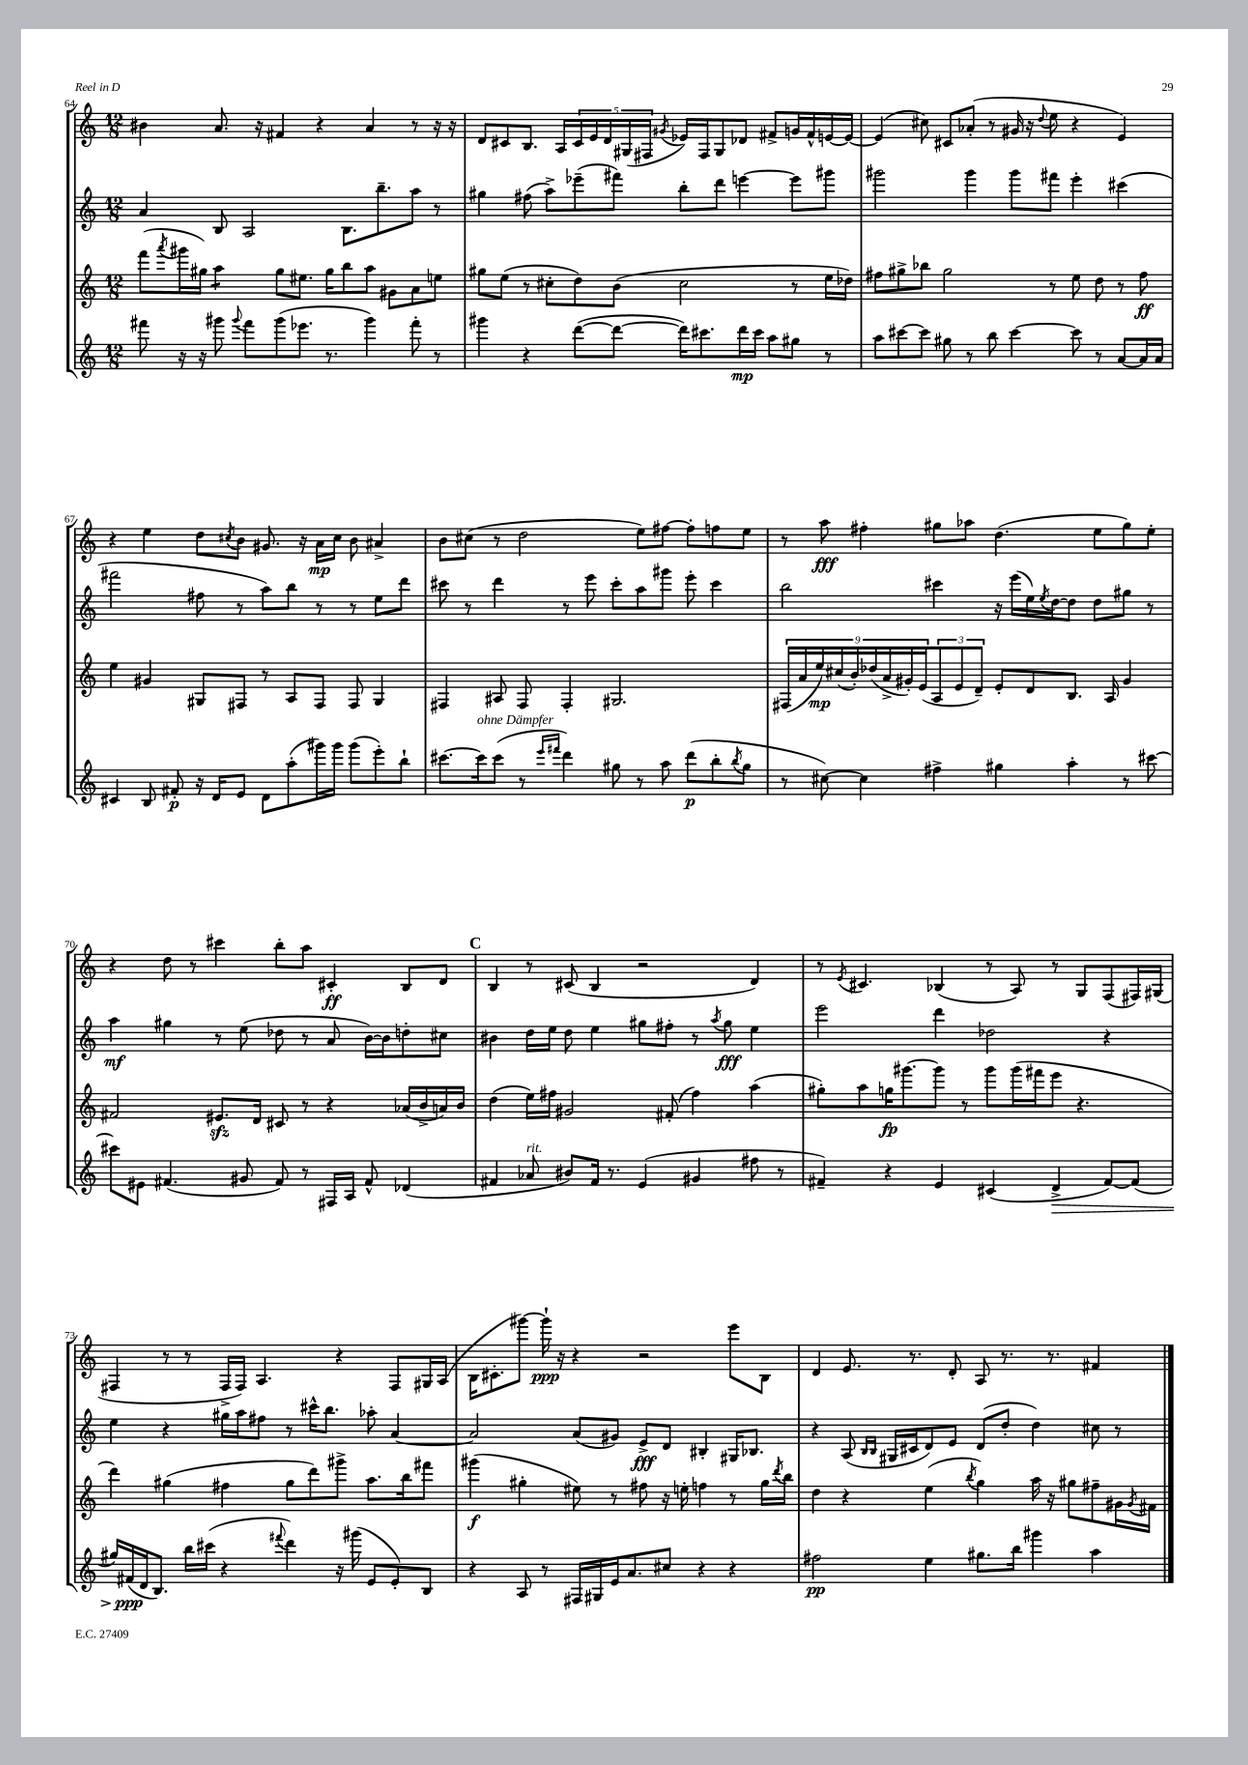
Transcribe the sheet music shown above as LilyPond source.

<<
\new StaffGroup <<
\new Staff = "s0" {
    \clef treble \key c \major \numericTimeSignature \time 12/8
    bis'4 a'8. r16 fis'4 r4 a'4 r8 r16 r16 |
    d'8 cis'8 b8. a16 \tuplet 5/4 { cis'16 e'16 d'16 gis16( fis16 } \acciaccatura { gis'8 } ees'16) fis16 gis8 des'8 fis'8-> g'16 fis'16-^ e'16~ e'16~ |
    e'4( cis''8) cis'8 aes'8-.( r8 gis'16 r16 \appoggiatura { d''8 } e''8 r4 e'4) |
    r4 e''4 d''8 \acciaccatura { cis''8 } b'8 gis'8. r16 a'16\mp cis''16 b'8 ais'4-> |
    b'8 cis''8( r8 d''2 e''8) fis''8~ fis''8-. f''8 e''8 |
    r8 a''8\fff fis''4-. gis''8 aes''8 d''4.( e''8 gis''8) e''8-. |
    r4 d''8 r8 cis'''4 b''8-. a''8 cis'4-.\ff b8 d'8 |
    \mark \markup { \bold "C" } b4 r8 cis'8( b4 r2 d'4) |
    r8 \acciaccatura { e'8 } cis'4. bes4( r8 a8) r8 g8 f8( fis16) gis16( |
    fis4 r8 r8 fis16-> fis16) a4. r4 fis8 gis16 a16( |
    b16 cis'8.-. gis'''8~) gis'''16-!\ppp r16 r4 r2 e'''8 b8 |
    d'4 e'8. r8. d'8-. a8 r8. r8. fis'4 \bar "|." |
}
\new Staff = "s1" {
    \clef treble \key c \major \numericTimeSignature \time 12/8
    a'4 b8 a2 b8. b''8.-- a''8 r8 |
    gis''4 fis''8( a''8->) ees'''8--( fis'''8) b''8-. d'''8 e'''4~ e'''8 gis'''8 |
    gis'''2 gis'''4 gis'''8 fis'''8 e'''4-. cis'''4( |
    fis'''2 fis''8 r8 a''8) b''8 r8 r8 e''8 d'''8 |
    cis'''8 r8 d'''4 r8 e'''8 cis'''8-. a''8 gis'''8 e'''8-. cis'''4 |
    b''2 cis'''4 r16 e'''16( e''16) \acciaccatura { e''8 } d''16~ d''8 d''8 gis''8 r8 |
    a''4\mf gis''4 r8 e''8( des''8 r8 a'8 b'16~) b'16 d''8-. cis''8 |
    \mark \markup { \bold "C" } bis'4 d''16 e''16 d''8 e''4 gis''8 fis''8-. r8 \acciaccatura { a''8 } gis''8\fff e''4 |
    e'''2 d'''4 des''2 r4 |
    e''4 r4 gis''16 a''16 fis''8 r8 cis'''16-^ b''8. aes''8-. a'4~ |
    a'2 a'8( gis'8) e'8->\fff d'8 bis4-. gis16 bes8. |
    r4 a8( \grace { b16 b16 } gis16 cis'16 d'8) e'8 d'8( d''8-. d''4) cis''8 r8 \bar "|." |
}
\new Staff = "s2" {
    \clef treble \key c \major \numericTimeSignature \time 12/8
    f'''8( \acciaccatura { a'''8 } gis'''16 gis''16) a''4:8 gis''8 eis''8. gis''16 b''8 a''8 gis'8 a'8 e''8 |
    gis''8 e''8( r8 cis''8-. d''8) b'8( cis''2 r8 e''16 des''16) |
    fis''8 gis''8-> bes''8 gis''2 r8 e''8 d''8 r8 fis''8\ff |
    e''4 gis'4 gis8 fis8 r8 a8 fis8 fis8 gis4 |
    fis4 ais8 fis8 fis4-. gis2. |
    \tuplet 9/8 { fis16( a'16 e''16\mp) cis''16( b'16-.) des''16( a'16-> gis'16-.) e'16( } \tuplet 3/2 { a8 e'8 d'8--) } e'8-. d'8 b8. a16 gis'4 |
    fis'2 eis'8.\sfz d'16 cis'8 r8 r4 aes'16( b'16-> a'16) b'16 |
    \mark \markup { \bold "C" } d''4( e''16) fis''16 gis'2 fis'8-.( fis''4) a''4( |
    gis''8-.) a''8 g''16\fp gis'''8.~ gis'''8 r8 gis'''8 gis'''16( fis'''16 e'''8 r4. |
    d'''4) gis''4( fis''4 gis''8 d'''8) gis'''8-> a''8. b''16 fis'''8 |
    gis'''4\f( gis''4-. eis''8) r8 fis''8 r16 e''16-. f''4 r8 gis''16 \acciaccatura { d'''8 } b''16 |
    d''4 r4 e''4( \acciaccatura { b''8 } g''4) a''16 r16 gis''8 fis''8-- gis'16 \acciaccatura { gis'8 } fis'16 \bar "|." |
}
\new Staff = "s3" {
    \clef treble \key c \major \numericTimeSignature \time 12/8
    fis'''8 r16 r16 gis'''8 \appoggiatura { gis'''8 } fis'''8 gis'''8( ees'''8. r8. gis'''4) fis'''8-. r8 |
    gis'''4 r4 d'''8~( d'''8~ d'''16) cis'''8. d'''16\mp cis'''16 a''8 gis''8 r8 |
    a''8 cis'''8~ cis'''8 gis''8 r8 b''8 cis'''4~ cis'''8 r8 a'8~ a'16 a'16 |
    cis'4 b8 fis'8-.\p r16 d'16 e'8 d'8 a''8-.( gis'''16) gis'''16 gis'''8( e'''8-.) b''8-! |
    cis'''8.~ cis'''16^\markup { \italic "ohne Dämpfer" } cis'''8( r8 \grace { e'''16 fis'''16 } d'''4) gis''8 r8 a''8 d'''8\p( b''8-. \acciaccatura { b''8 } gis''8 |
    r8 cis''8~) cis''4 fis''4-> gis''4 a''4-. r8 cis'''8~ |
    cis'''8 eis'8 fis'4.( gis'8 fis'8) r8 fis16 a16 fis'8-^ des'4( |
    \mark \markup { \bold "C" } fis'4 aes'8^\markup { \italic "rit." } bis'8) fis'16 r8. e'4( gis'4 fis''8 r8 |
    fis'4--) r4 e'4 cis'4( d'4->\> fis'8~) fis'8( |
    gis''16) fis'16\ppp\!( d'16 b8.) b''16 cis'''16( r4 \appoggiatura { fis'''8 } d'''4) r16 gis'''16( e'8 e'8-.) b8 |
    r4 a8 r8 fis16 gis16 e'16 a'8. cis''8 r4 r4 |
    fis''2\pp e''4 gis''8. b''16 gis'''4 a''4 \bar "|." |
}
>>
>>
\layout { \context { \Score currentBarNumber = #64 } }
